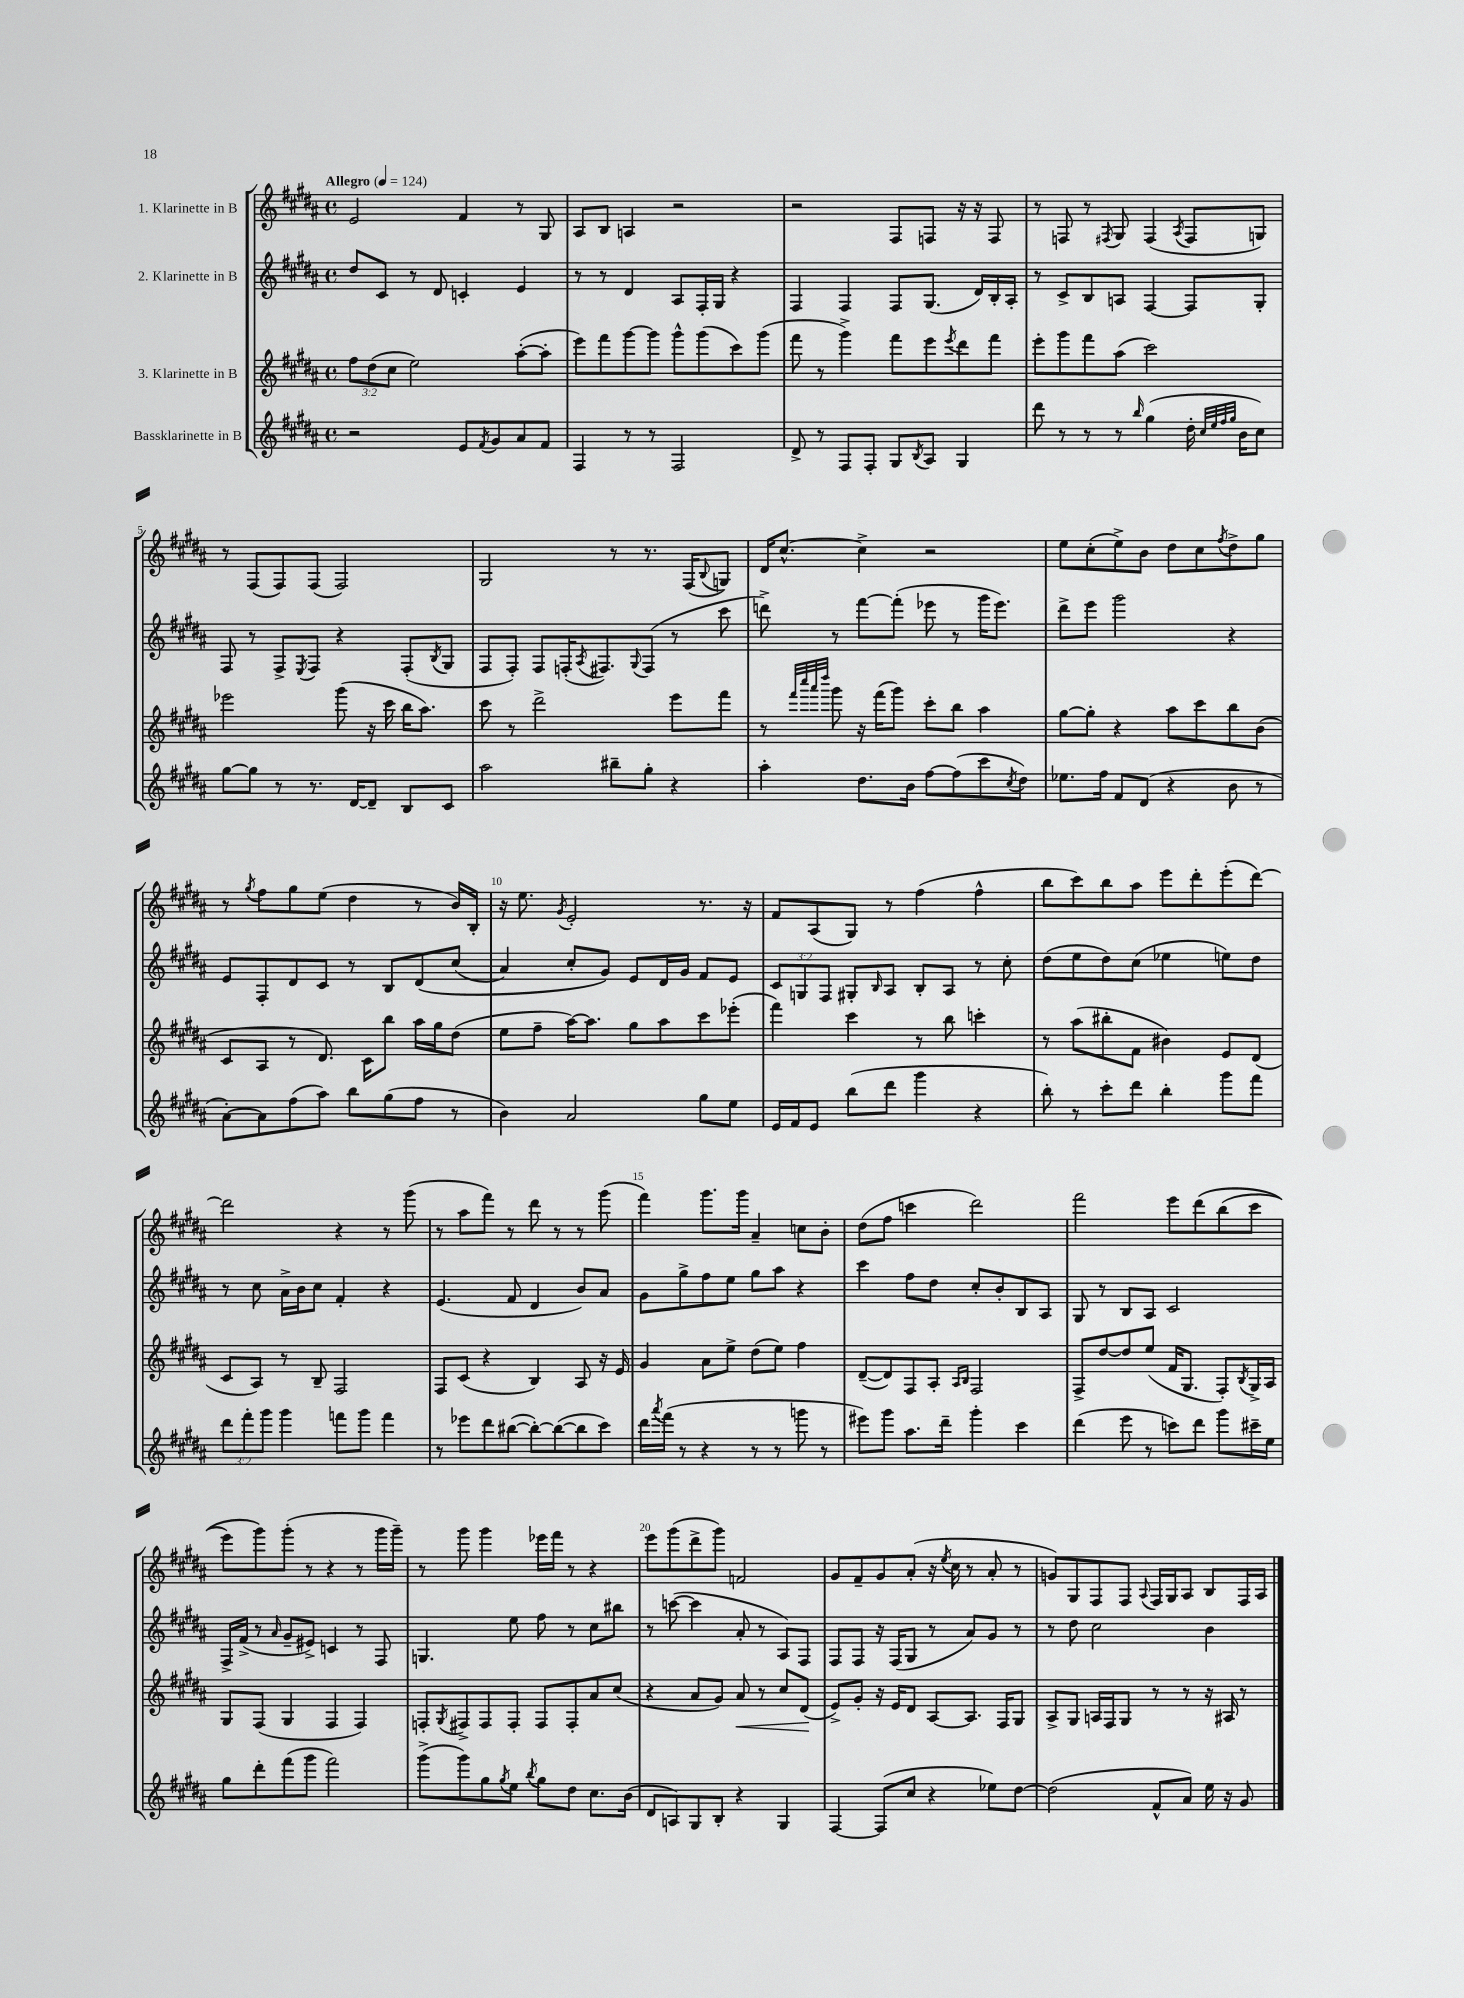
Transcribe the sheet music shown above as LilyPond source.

<<
\new StaffGroup <<
\new Staff = "s0" \with { instrumentName = "1. Klarinette in B" } {
    \clef treble \key b \major \defaultTimeSignature \time 4/4 \tempo "Allegro" 4 = 124
    e'2 fis'4 r8 gis8 |
    ais8 b8 a4 r2 |
    r2 fis8 f8 r16 r16 f8 |
    r8 f8 r8 \acciaccatura { fis8 } gis8 fis4( \acciaccatura { ais8 } fis8 g8) |
    r8 fis8( fis8) fis8( fis2) |
    gis2 r8 r8. fis16( \appoggiatura { b8 } g8) |
    dis'16 cis''8.~-^ cis''4-> r2 |
    e''8 cis''8-.( e''8->) b'8 dis''8 cis''8 \acciaccatura { fis''8 } dis''8-> gis''8 |
    r8 \acciaccatura { gis''8 } fis''8 gis''8 e''8( dis''4 r8 b'16) b16-. |
    r16 e''8. \acciaccatura { gis'8 } e'2-. r8. r16 |
    fis'8 ais8( gis8) r8 fis''4( fis''4-^ |
    b''8 cis'''8) b''8 ais''8 e'''8 dis'''8-. e'''8-.( dis'''8~) |
    dis'''2 r4 r8 gis'''8( |
    r8 ais''8 fis'''8) r8 dis'''8 r8 r8 gis'''8( |
    fis'''4) gis'''8. gis'''16 ais'4-- c''8 b'8-. |
    dis''8( fis''8 c'''4 dis'''2) |
    fis'''2 e'''8 dis'''8\( b''8( cis'''8 |
    e'''8) gis'''8\) gis'''8-.( r8 r4 r8 gis'''16 gis'''16--) |
    r8 gis'''8 gis'''4 ees'''16 fis'''16 r8 r4 |
    e'''8 gis'''8( dis'''8-> gis'''8) f'2 |
    gis'8 fis'8-- gis'8 ais'8-.( r16 \acciaccatura { e''8 } cis''16 r8 ais'8-. r8 |
    g'8) gis8 fis8 fis8 \appoggiatura { ais8 } fis16 gis16 ais8 b8 fis16 ais16 \bar "|." |
}
\new Staff = "s1" \with { instrumentName = "2. Klarinette in B" } {
    \clef treble \key b \major \defaultTimeSignature \time 4/4 \override Staff.TupletNumber.text = #tuplet-number::calc-fraction-text
    dis''8 cis'8 r8 dis'8 c'4-. e'4 |
    r8 r8 dis'4 ais8 fis16-. gis16 r4 |
    fis4 fis4 fis8 gis8.( dis'16) b16-. ais16-. |
    r8 cis'8-> b8 a8 fis4~ fis8 gis8-. |
    fis8 r8 fis8-> \acciaccatura { e8 } fis8 r4 fis8-.( \acciaccatura { b8 } gis8 |
    fis8 fis8-.) fis8 f16-.( \acciaccatura { ais8 } fis8.) \appoggiatura { gis8 } fis8( r8 cis'''8 |
    d'''8->) r8 fis'''8~ fis'''8-.( ees'''8 r8 gis'''16 ees'''8.) |
    dis'''8-> e'''8 gis'''2 r4 |
    e'8 fis8-. dis'8 cis'8 r8 b8 dis'8\( cis''8( |
    ais'4) cis''8-. gis'8\) e'8 dis'16 gis'16 fis'8 e'8 |
    \tuplet 3/2 { cis'8 g8 fis8 } gis8-. \grace { b16 } ais8 b8-. ais8 r8 cis''8-. |
    dis''8( e''8 dis''8) cis''8( ees''4 e''8) dis''8 |
    r8 cis''8 ais'16-> b'16 cis''8 fis'4-. r4 |
    e'4.( fis'8 dis'4 b'8) ais'8 |
    gis'8 gis''8-> fis''8 e''8 gis''8 ais''8 r4 |
    cis'''4 fis''8 dis''8 cis''8-. b'8-. b8 ais8 |
    gis8 r8 b8 ais8 cis'2 |
    fis16-> fis'16->( r8 \grace { ais'16 } gis'8-- eis'8->) c'4 r8 fis8 |
    g4. e''8 fis''8 r8 cis''8 bis''8 |
    r8 c'''8~( c'''4 ais'8-. r8 ais8) fis8 |
    fis8 fis8 r16 fis16( gis8 r8 ais'8) gis'8 r8 |
    r8 dis''8 cis''2 b'4 \bar "|." |
}
\new Staff = "s2" \with { instrumentName = "3. Klarinette in B" } {
    \clef treble \key b \major \defaultTimeSignature \time 4/4 \override Staff.TupletNumber.text = #tuplet-number::calc-fraction-text
    \tuplet 3/2 { fis''8 dis''8( cis''8 } e''2) ais''8~-.( ais''8-. |
    e'''8) fis'''8 gis'''8~ gis'''8 gis'''8-^ gis'''8( cis'''8) gis'''8( |
    fis'''8 r8 gis'''4->) fis'''8 e'''8 \acciaccatura { e'''8 } dis'''8 fis'''8 |
    e'''8-. gis'''8 fis'''8 ais''8( cis'''2) |
    ees'''2 gis'''8( r16 cis'''16 b''16 ais''8.) |
    cis'''8 r8 dis'''2-> e'''8 fis'''8 |
    r8 \grace { fis'''32 cis''''32 ais'''32 dis''''32 } gis'''8 r16 fis'''16( gis'''8) cis'''8-. b''8 ais''4 |
    gis''8~ gis''8-. r4 ais''8 cis'''8 b''8 b'8( |
    cis'8 ais8 r8 dis'8.) cis'16 b''8 ais''16 gis''16 dis''8( |
    e''8 fis''8-- ais''16~) ais''8. gis''8 ais''8 cis'''8 ees'''8-.( |
    fis'''4) cis'''4 r8 b''8 c'''4-. |
    r8 ais''8( bis''8-. fis'8 bis'4) e'8 dis'8( |
    cis'8 ais8) r8 b8-- fis2 |
    fis8 cis'8( r4 b4) ais8 r16 e'16 |
    gis'4 ais'8 e''8-> dis''8( e''8) fis''4 |
    dis'8~--( dis'8) fis8 ais8-. \grace { ais16 b16 } fis2 |
    fis8-> dis''8~ dis''8 e''8( fis'16 gis8. fis8-.) \acciaccatura { b8 } gis16-> ais16 |
    gis8 fis8( gis4 fis4 fis4) |
    f8-. \acciaccatura { gis8 } fis8-> fis8 fis8-. fis8 fis8-. ais'8 cis''8( |
    r4 ais'8 gis'8) ais'8\< r8 cis''8 dis'8\!( |
    e'8->) gis'8-. r16 e'16 dis'8 ais8~ ais8. fis16 gis8 |
    ais8-> gis8 a16 fis16 gis8 r8 r8 r16 ais16 r8 \bar "|." |
}
\new Staff = "s3" \with { instrumentName = "Bassklarinette in B" } {
    \clef treble \key b \major \defaultTimeSignature \time 4/4 \override Staff.TupletNumber.text = #tuplet-number::calc-fraction-text
    r2 e'8 \acciaccatura { fis'8 } gis'8 ais'8 fis'8 |
    fis4 r8 r8 fis2 |
    dis'8-> r8 fis8 fis8-. gis8 \acciaccatura { b8 } ais8 gis4 |
    dis'''8 r8 r8 r8 \grace { b''16 } gis''4( dis''16-. \grace { cis''32 e''32 fis''32 gis''32 } b'16 cis''8) |
    gis''8~ gis''8 r8 r8. dis'16~ dis'8-- b8 cis'8 |
    ais''2 bis''8-- gis''8-. r4 |
    ais''4-. dis''8. b'16 fis''8~ fis''8( cis'''8 \acciaccatura { cis''8 } dis''8) |
    ees''8. fis''16 fis'8 dis'8( r4 b'8 r8 |
    ais'8~-.) ais'8 fis''8( ais''8) b''8 gis''8( fis''8 r8 |
    b'4) ais'2 gis''8 e''8 |
    e'16 fis'16 e'8 b''8( dis'''8 gis'''4 r4 |
    b''8-.) r8 cis'''8-. dis'''8 b''4-. gis'''8 fis'''8 |
    \tuplet 3/2 { dis'''8 fis'''8-. gis'''8 } gis'''4 f'''8 gis'''8 f'''4 |
    r8 ees'''8 dis'''8 bis''8~( bis''8~-.) bis''8~( bis''8 cis'''8) |
    dis'''16 \acciaccatura { ais'''8 } fis'''16( r8 r4 r8 r8 g'''8 r8 |
    eis'''8) gis'''8 ais''8. dis'''16-- gis'''4-. cis'''4 |
    dis'''4( e'''8 r8 c'''8) dis'''8 gis'''8 cis'''16-- e''16 |
    gis''8 dis'''8-. fis'''8( gis'''8 fis'''2) |
    gis'''8->( gis'''8) gis''8 \acciaccatura { gis''8 } e''8 \acciaccatura { b''8 } gis''8 dis''8 cis''8. b'16( |
    dis'8 a8) gis8 b8-. r4 gis4 |
    fis4~ fis8( cis''8 r4 ees''8) dis''8~ |
    dis''2( fis'8-^ ais'8) e''16 r16 gis'8 \bar "|." |
}
>>
>>
\layout { \context { \Score \override BarNumber.break-visibility = ##(#f #t #t) barNumberVisibility = #(every-nth-bar-number-visible 5) } }
